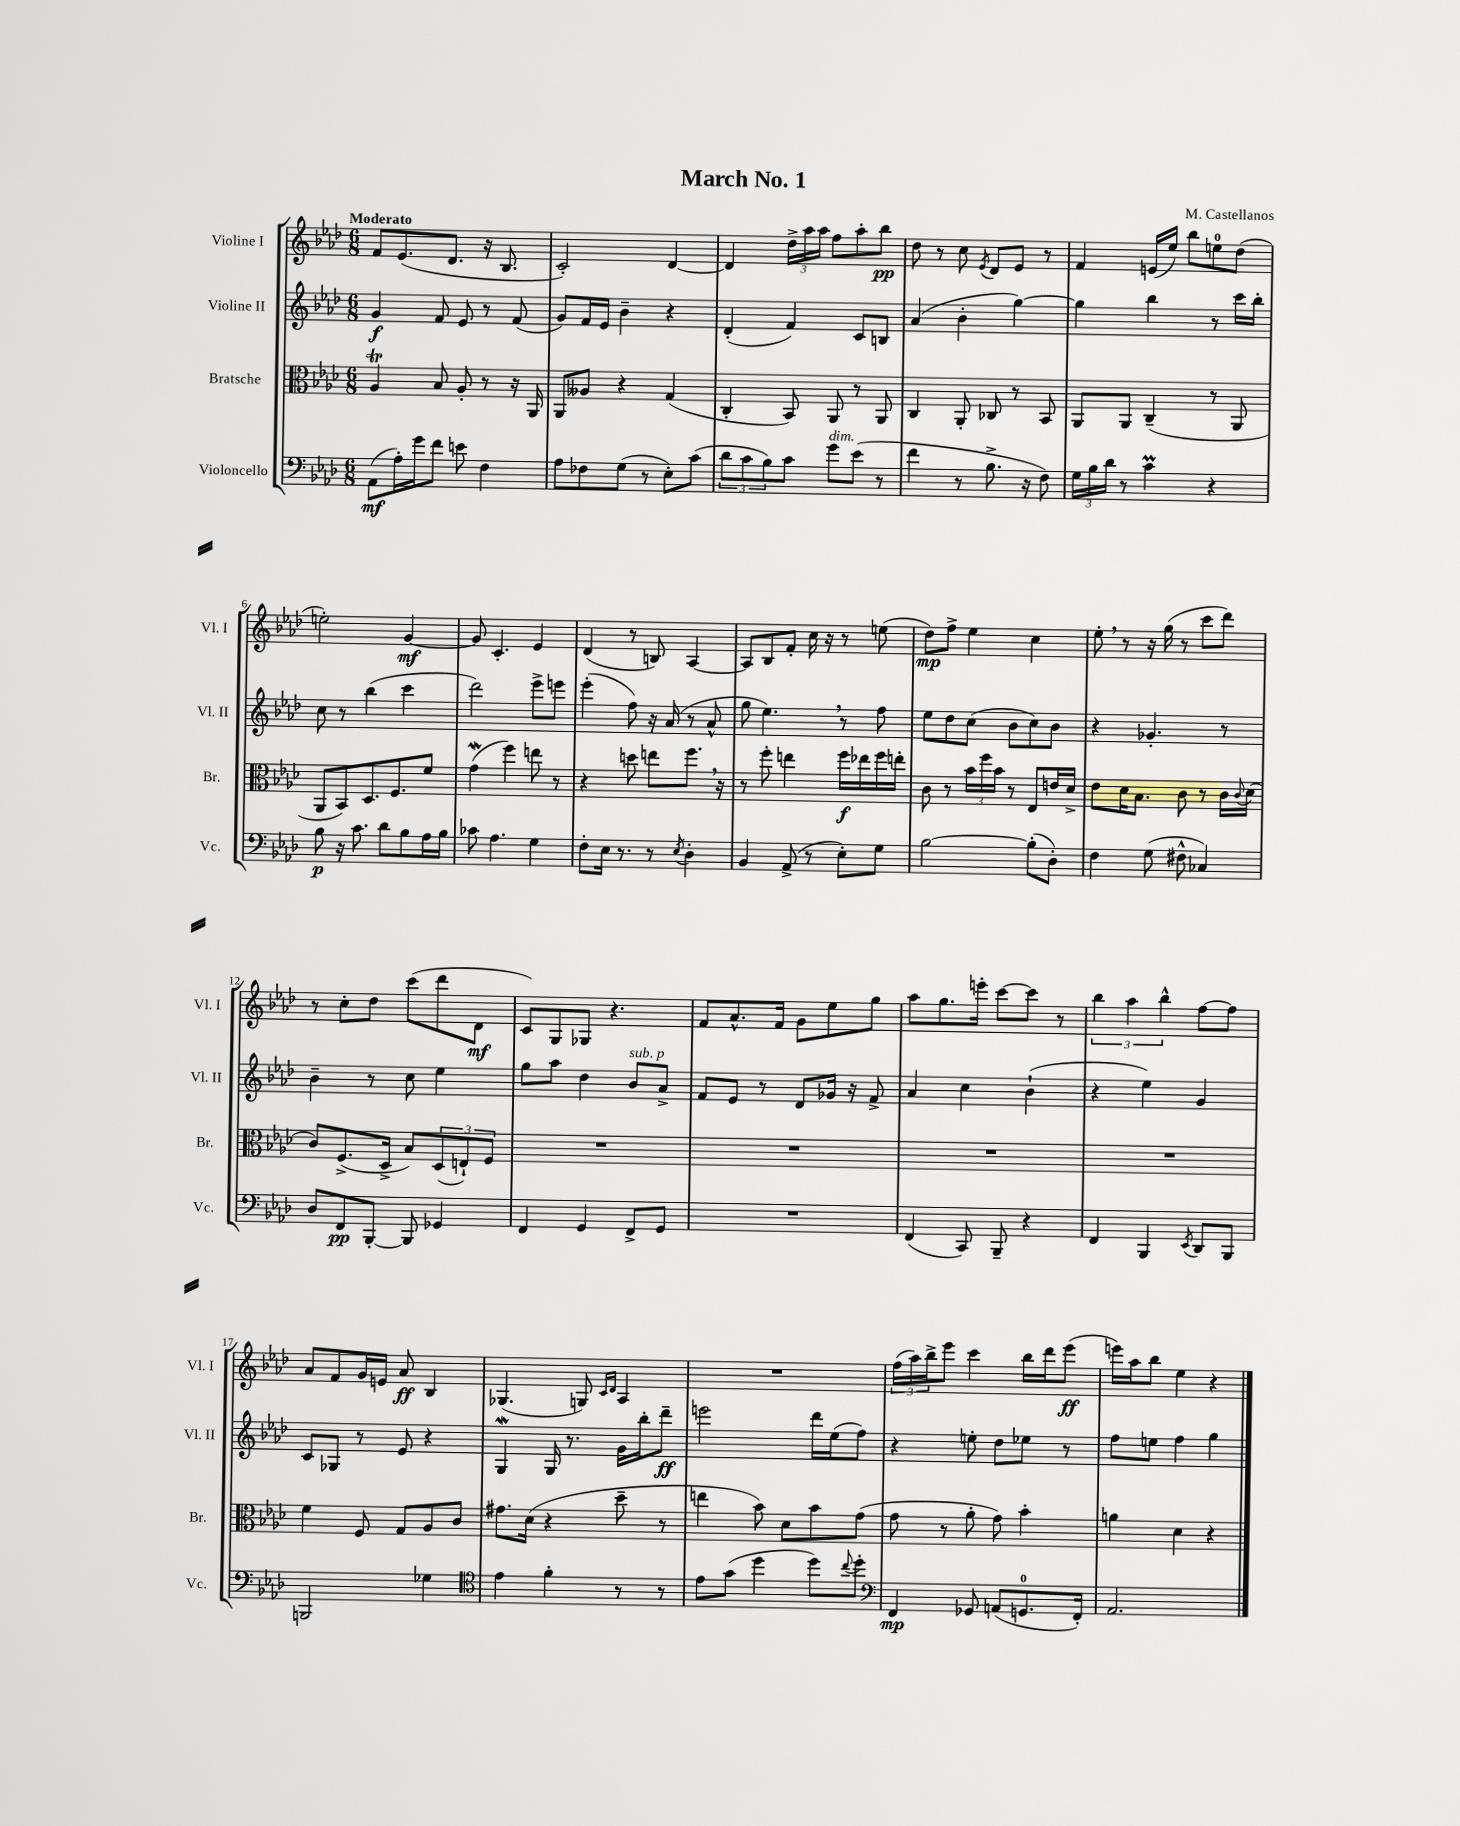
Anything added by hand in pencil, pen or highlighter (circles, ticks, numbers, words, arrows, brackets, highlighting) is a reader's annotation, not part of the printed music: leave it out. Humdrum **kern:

**kern	**dynam	**kern	**dynam	**kern	**dynam	**kern	**dynam
*part4	*part4	*part3	*part3	*part2	*part2	*part1	*part1
*staff4	*staff4	*staff3	*staff3	*staff2	*staff2	*staff1	*staff1
*I"Violoncello	*	*I"Bratsche	*	*I"Violine II	*	*I"Violine I	*
*I'Vc.	*	*I'Br.	*	*I'Vl. II	*	*I'Vl. I	*
*clefF4	*	*clefC3	*	*clefG2	*	*clefG2	*
*k[b-e-a-d-]	*	*k[b-e-a-d-]	*	*k[b-e-a-d-]	*	*k[b-e-a-d-]	*
*M6/8	*	*M6/8	*	*M6/8	*	*M6/8	*
=1	=1	=1	=1	=1	=1	=1	=1
!	!	!	!	!	!	!LO:TX:a:B:t=Moderato	!
(8AA-\L	mf	4A-T/	.	4g/	f	8f/L	.
16A-'\L)	.	.	.	.	.	(8.e-/	.
16g\J	.	.	.	.	.	.	.
8f\J	.	8B-/	.	8f/	.	.	.
.	.	.	.	.	.	8.d-/J	.
8en\	.	8A-'/	.	8e-/	.	.	.
4F\	.	8r	.	8r	.	16r	.
.	.	.	.	.	.	8.B-/	.
.	.	16r	.	(8f/	.	.	.
.	.	16AA-/	.	.	.	.	.
=2	=2	=2	=2	=2	=2	=2	=2
8A-\L	.	8AA-/L	.	8g/L)	.	2c'/)	.
8F-X\	.	8A--X/J	.	16f/L	.	.	.
.	.	.	.	16e-/JJ	.	.	.
(8G\J	.	4r	.	4b-~\	.	.	.
8r	.	.	.	.	.	.	.
8E-'\L)	.	(4G/	.	4r	.	[4d-/	.
(8c\J	.	.	.	.	.	.	.
=3	=3	=3	=3	=3	=3	=3	=3
12d-\L	.	4C'/	.	(4d-'/	.	4d-/]	.
12c\	.	.	.	.	.	.	.
12B-\)	.	.	.	.	.	.	.
8c\J	.	8BB-/)	.	4f/)	.	24dd-^\LL	.
.	.	.	.	.	.	24aa-\	.
.	.	.	.	.	.	24aa-\JJ	.
!LO:TX:a:i:t=dim.	!	!	!	!	!	!	!
8g\L	.	8AA-/	.	.	.	8ff\L	.
(8e-\J	.	8r	.	8c/L	.	8aa-'\	.
8r	.	8AA-/	.	8Bn/J	.	8bb-\J	pp
=4	=4	=4	=4	=4	=4	=4	=4
4f\	.	4C/	.	(4a-/	.	8dd-\	.
.	.	.	.	.	.	8r	.
8r	.	8AA-'/	.	4b-'\	.	8cc\	.
.	.	.	.	.	.	8qe-/	.
8.B-^\	.	8C-X/	.	.	.	8d-/L	.
.	.	8r	.	[4gg\)	.	8e-/J	.
16r	.	.	.	.	.	.	.
8F\)	.	8BB-/	.	.	.	8r	.
=5	=5	=5	=5	=5	=5	=5	=5
24G\LL	.	8AA-/L	.	4gg\]	.	4f/	.
24B-\	.	.	.	.	.	.	.
24d-\JJ	.	.	.	.	.	.	.
8r	.	8AA-/J	.	.	.	.	.
4cm\	.	(4C~/	.	4bb-\	.	(16en/LL	.
.	.	.	.	.	.	16ee-/JJ)	.
.	.	.	.	.	.	8bb-\L	.
4r	.	8r	.	8r	.	8een\	.
.	.	8AA-/	.	16ccc\LL	.	(8dd-\J	.
.	.	.	.	16bb-'\JJ	.	.	.
!!LO:LB:g=z
=6	=6	=6	=6	=6	=6	=6	=6
8B-\	p	8AA-/L	.	8cc\	.	2een'\)	.
16r	.	8BB-/)	.	8r	.	.	.
8.c\	.	.	.	.	.	.	.
.	.	8.D-/	.	(4bb-\	.	.	.
8d-\L	.	.	.	.	.	.	.
.	.	8.F/	.	.	.	.	.
8B-\	.	.	.	4ccc\	.	[4g/	mf
16A-\L	.	8f/J	.	.	.	.	.
16B-\JJ	.	.	.	.	.	.	.
=7	=7	=7	=7	=7	=7	=7	=7
8c-X\	.	(4gW\	.	2ddd-\)	.	8g/]	.
4.A-\	.	.	.	.	.	4.c'/	.
.	.	4ff\)	.	.	.	.	.
4G\	.	8een\	.	8eee-^\L	.	4e-/	.
.	.	8r	.	8eeen\J	.	.	.
=8	=8	=8	=8	=8	=8	=8	=8
8F'\L	.	4r	.	(4eee-'\	.	(4d-/	.
16E-\Jk	.	.	.	.	.	.	.
8.r	.	.	.	.	.	.	.
.	.	8ddn\	.	8ff\)	.	8r	.
8r	.	8een\L	.	16r	.	8Bn/)	.
.	.	.	.	(16a-/	.	.	.
8qE-/	.	.	.	.	.	.	.
4D-'\	.	8.ff,\J	.	8r	.	[4A-/	.
.	.	.	.	8a-^^/	.	.	.
.	.	16r	.	.	.	.	.
=9	=9	=9	=9	=9	=9	=9	=9
4BB-/	.	8r	.	8gg\	.	8A-/L]	.
.	.	8ff'\	.	4.ee-,\)	.	8B-/	.
(8AA-^/	.	4een\	.	.	.	8f'/J	.
8r	.	.	.	.	.	16cc\	.
.	.	.	.	.	.	16r	.
8E-'\L)	.	16ff\LL	f	8r	.	8r	.
.	.	16ee-X\	.	.	.	.	.
8G\J	.	16ff\	.	8ff\	.	(8een\	.
.	.	16een'\JJ	.	.	.	.	.
=10	=10	=10	=10	=10	=10	=10	=10
[2B-\	.	8c\	.	8ee-\L	.	8dd-\L)	mp
.	.	8r	.	8dd-\	.	8ff^\J	.
.	.	24b-\LL	.	(8cc\J	.	4ee-\	.
.	.	24ff\	.	.	.	.	.
.	.	24b-\JJ	.	.	.	.	.
.	.	8r	.	8b-\L	.	.	.
(8B-'\L]	.	8E-/L	.	8cc\)	.	4cc\	.
8D-'\J)	.	16en/L	.	8b-\J	.	.	.
.	.	16d-^/JJ	.	.	.	.	.
=11	=11	=11	=11	=11	=11	=11	=11
4F\	.	8e-\L	.	4r	.	8ee-',\	.
.	.	16d-\K	.	.	.	8r	.
.	.	8.B-\J	.	.	.	.	.
(8G\	.	.	.	4.g-X'/	.	16r	.
.	.	.	.	.	.	(16gg\	.
8F#X^^\	.	8c\	.	.	.	8r	.
4C-X/)	.	8r	.	.	.	8ccc\L	.
.	.	16c\LL	.	8r	.	8ddd-\J)	.
.	.	8qqc/	.	.	.	.	.
.	.	(16d-\JJ	.	.	.	.	.
!!LO:LB:g=z
=12	=12	=12	=12	=12	=12	=12	=12
8D-/L	.	8c/L)	.	4b-~\	.	8r	.
8FF/	pp	(8.F^/	.	.	.	8cc'\L	.
[8BBB-'/J	.	.	.	8r	.	8dd-\J	.
.	.	16D-^/Jk	.	.	.	.	.
8BBB-/]	.	8B-/L)	.	8cc\	.	(8ccc\L	.
4GG-X/	.	(12D-/	.	4ee-\	.	8ddd-\	.
.	.	12En`/)	.	.	.	.	.
.	.	.	.	.	.	8d-\J	mf
.	.	12F/J	.	.	.	.	.
=13	=13	=13	=13	=13	=13	=13	=13
4FF/	.	2.r	.	8gg\L	.	8c/L)	.
.	.	.	.	8aa-\J	.	8G/	.
4GG/	.	.	.	4dd-\	.	8G-X/J	.
.	.	.	.	.	.	4.r	.
!	!	!	!	!LO:TX:a:i:t=sub. p	!	!	!
8FF^/L	.	.	.	8b-/L	.	.	.
8GG/J	.	.	.	8a-^/J	.	.	.
=14	=14	=14	=14	=14	=14	=14	=14
2.r	.	2.r	.	8f/L	.	8f/L	.
.	.	.	.	8e-/J	.	8.a-^^/	.
.	.	.	.	8r	.	.	.
.	.	.	.	.	.	16f/Jk	.
.	.	.	.	8d-/L	.	8g\L	.
.	.	.	.	16g-X/Jk	.	8ee-\	.
.	.	.	.	16r	.	.	.
.	.	.	.	8f^/	.	8gg\J	.
=15	=15	=15	=15	=15	=15	=15	=15
(4FF/	.	2.r	.	4a-/	.	8aa-\L	.
.	.	.	.	.	.	8.gg\	.
8CC/)	.	.	.	4cc\	.	.	.
.	.	.	.	.	.	16eeen'\Jk	.
8BBB-~/	.	.	.	.	.	[8ccc\L	.
4r	.	.	.	(4b-`\	.	8ccc\J]	.
.	.	.	.	.	.	8r	.
=16	=16	=16	=16	=16	=16	=16	=16
4FF/	.	2.r	.	4r	.	6bb-\	.
.	.	.	.	.	.	6aa-\	.
4BBB-/	.	.	.	4ee-\)	.	.	.
.	.	.	.	.	.	6bb-^^\	.
8qEE-/	.	.	.	.	.	.	.
8DD-/L	.	.	.	4g/	.	[8ff\L	.
8BBB-/J	.	.	.	.	.	8ff\J]	.
!!LO:LB:g=z
=17	=17	=17	=17	=17	=17	=17	=17
2BBBn/	.	4f\	.	8c/L	.	8a-/L	.
.	.	.	.	8G-X/J	.	8f/	.
.	.	8F/	.	8r	.	16g/L	.
.	.	.	.	.	.	16en/JJ	.
.	.	8G/L	.	8e-/	.	8a-/	ff
4G-X\	.	8A-/	.	4r	.	4B-/	.
.	.	8c/J	.	.	.	.	.
=18	=18	=18	=18	=18	=18	=18	=18
*clefC4	*	*	*	*	*	*	*
4e-\	.	8.g#X\L	.	4GW/	.	(4.G-X/	.
.	.	(16d-\Jk	.	.	.	.	.
4f'\	.	4r	.	16G/	.	.	.
.	.	.	.	8.r	.	.	.
.	.	.	.	.	.	8Gn/)	.
.	.	.	.	.	.	16qqc/LL	.
.	.	.	.	.	.	16qqd-/JJ	.
8r	.	8dd-~\	.	16g\LL	.	4A-/	.
.	.	.	.	16bb-'\J	.	.	.
8r	.	8r	.	8ddd-~\J	ff	.	.
=19	=19	=19	=19	=19	=19	=19	=19
8e-\L	.	4een\	.	2eeen\	.	2.r	.
(8g\J	.	.	.	.	.	.	.
4dd-\	.	8b-\)	.	.	.	.	.
.	.	8d-\L	.	.	.	.	.
8dd-\L)	.	8b-\	.	16ddd-\LL	.	.	.
.	.	.	.	(16ee-\J	.	.	.
8qqcc/	.	.	.	.	.	.	.
8dd-'\J	.	(8g\J	.	8ff\J)	.	.	.
=20	=20	=20	=20	=20	=20	=20	=20
*clefF4	*	*	*	*	*	*	*
4FF/	mp	8g\	.	4r	.	(24ff\LL	.
.	.	.	.	.	.	24aa-\)	.
.	.	.	.	.	.	24bb-^\J	.
.	.	8r	.	.	.	8eee-\J	.
8GG-X/	.	8a-'\	.	8een'\	.	4ccc\	.
(8AAn/L	.	8g\)	.	8dd-\L	.	.	.
8.GGn/	.	4b-'\	.	8ee-X\J	.	16bb-\LL	.
.	.	.	.	.	.	16ddd-\J	.
.	.	.	.	8r	.	(8eee-\J	ff
16FF'/Jk)	.	.	.	.	.	.	.
=21	=21	=21	=21	=21	=21	=21	=21
2.AA-/	.	4an\	.	8ff\L	.	16eeen\LL)	.
.	.	.	.	.	.	16aa-\J	.
.	.	.	.	8een\J	.	8bb-\J	.
.	.	4d-\	.	4ff\	.	4ee-\	.
.	.	4r	.	4gg\	.	4r	.
==	==	==	==	==	==	==	==
*-	*-	*-	*-	*-	*-	*-	*-
